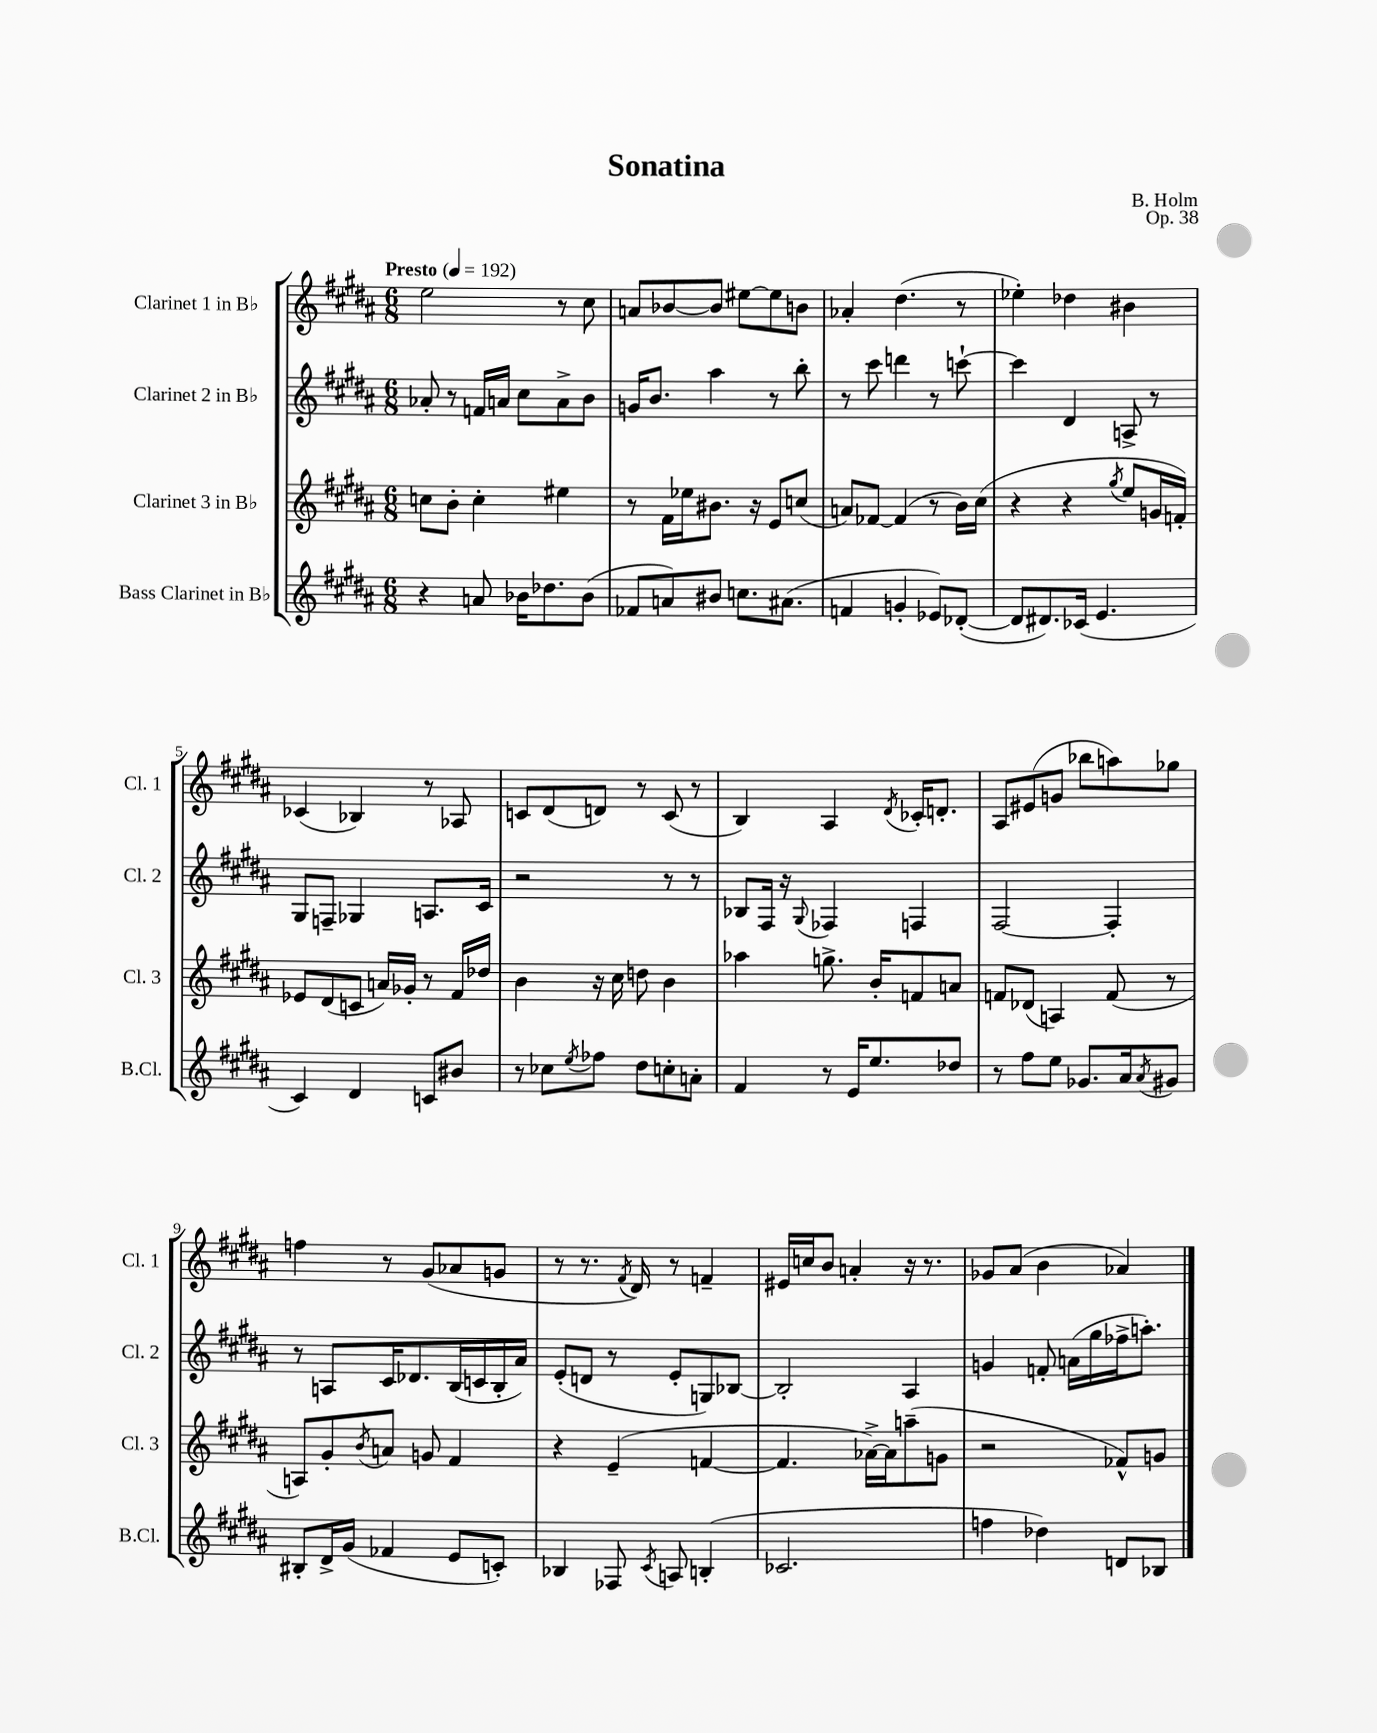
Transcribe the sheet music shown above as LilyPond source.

\header { title = "Sonatina" composer = "B. Holm" opus = "Op. 38" }
<<
\new StaffGroup <<
\new Staff = "s0" \with { instrumentName = "Clarinet 1 in Bb" shortInstrumentName = "Cl. 1" } {
    \clef treble \key b \major \numericTimeSignature \time 6/8 \tempo "Presto" 4 = 192
    e''2 r8 cis''8 |
    a'8 bes'8~ bes'8 eis''8~ eis''8 b'8 |
    aes'4-. dis''4.( r8 |
    ees''4-.) des''4 bis'4 |
    ces'4( bes4) r8 aes8 |
    c'8 dis'8( d'8) r8 c'8( r8 |
    b4) ais4 \acciaccatura { dis'8 } ces'16-. d'8.-. |
    ais8 eis'8( g'8 bes''8 a''8) ges''8 |
    f''4 r8 gis'8( aes'8 g'8 |
    r8 r8. \acciaccatura { fis'8 } dis'16) r8 f'4-- |
    eis'16 c''16 b'8 a'4-. r16 r8. |
    ges'8 ais'8( b'4 aes'4) \bar "|." |
}
\new Staff = "s1" \with { instrumentName = "Clarinet 2 in Bb" shortInstrumentName = "Cl. 2" } {
    \clef treble \key b \major \numericTimeSignature \time 6/8
    aes'8-. r8 f'16 a'16 cis''8 a'8-> b'8 |
    g'16 b'8. ais''4 r8 b''8-. |
    r8 cis'''8 d'''4 r8 c'''8~-! |
    c'''4 dis'4 a8-> r8 |
    gis8 f8-- ges4 a8. cis'16 |
    r2 r8 r8 |
    bes8 fis16 r16 \appoggiatura { gis8 } fes4 f4 |
    fis2~ fis4-. |
    r8 a8 cis'16 des'8. b16( c'16 b16-. ais'16) |
    e'8-.( d'8 r8 e'8-. g8) bes8~ |
    bes2-. ais4 |
    g'4 f'8-. a'16( gis''16 fes''16-> a''8.-.) \bar "|." |
}
\new Staff = "s2" \with { instrumentName = "Clarinet 3 in Bb" shortInstrumentName = "Cl. 3" } {
    \clef treble \key b \major \numericTimeSignature \time 6/8
    c''8 b'8-. c''4-. eis''4 |
    r8 fis'16 ees''16 bis'8. r16 e'8 c''8( |
    a'8) fes'8~ fes'4( r8 b'16) cis''16( |
    r4 r4 \acciaccatura { gis''8 } e''8 g'16 f'16-.) |
    ees'8 dis'8( c'8 a'16) ges'16-. r8 fis'16 des''16 |
    b'4 r16 cis''16 d''8 b'4 |
    aes''4 g''8.-> b'16-. f'8 a'8 |
    f'8 des'8( a4) f'8( r8 |
    a8) gis'8-. \acciaccatura { b'8 } a'8 g'8 fis'4 |
    r4 e'4--( f'4~ |
    f'4. aes'16~->) aes'16 a''8--( g'8 |
    r2 fes'8-^) g'8 \bar "|." |
}
\new Staff = "s3" \with { instrumentName = "Bass Clarinet in Bb" shortInstrumentName = "B.Cl." } {
    \clef treble \key b \major \numericTimeSignature \time 6/8
    r4 a'8 bes'16 des''8. bes'8( |
    fes'8 a'8) bis'8 c''8. ais'8.( |
    f'4 g'4-. ees'8) des'8~-.( |
    des'8 dis'8.) ces'16( e'4. |
    cis'4) dis'4 c'8 bis'8 |
    r8 ces''8 \acciaccatura { e''8 } fes''8 dis''8 c''8-. a'8-. |
    fis'4 r8 e'16 e''8. des''8 |
    r8 fis''8 e''8 ges'8. ais'16 \acciaccatura { ais'8 } gis'8 |
    bis8-. dis'16-> gis'16( fes'4 e'8 c'8-.) |
    bes4 fes8 \acciaccatura { cis'8 } a8 b4-.( |
    ces'2. |
    f''4 des''4) d'8 bes8 \bar "|." |
}
>>
>>
